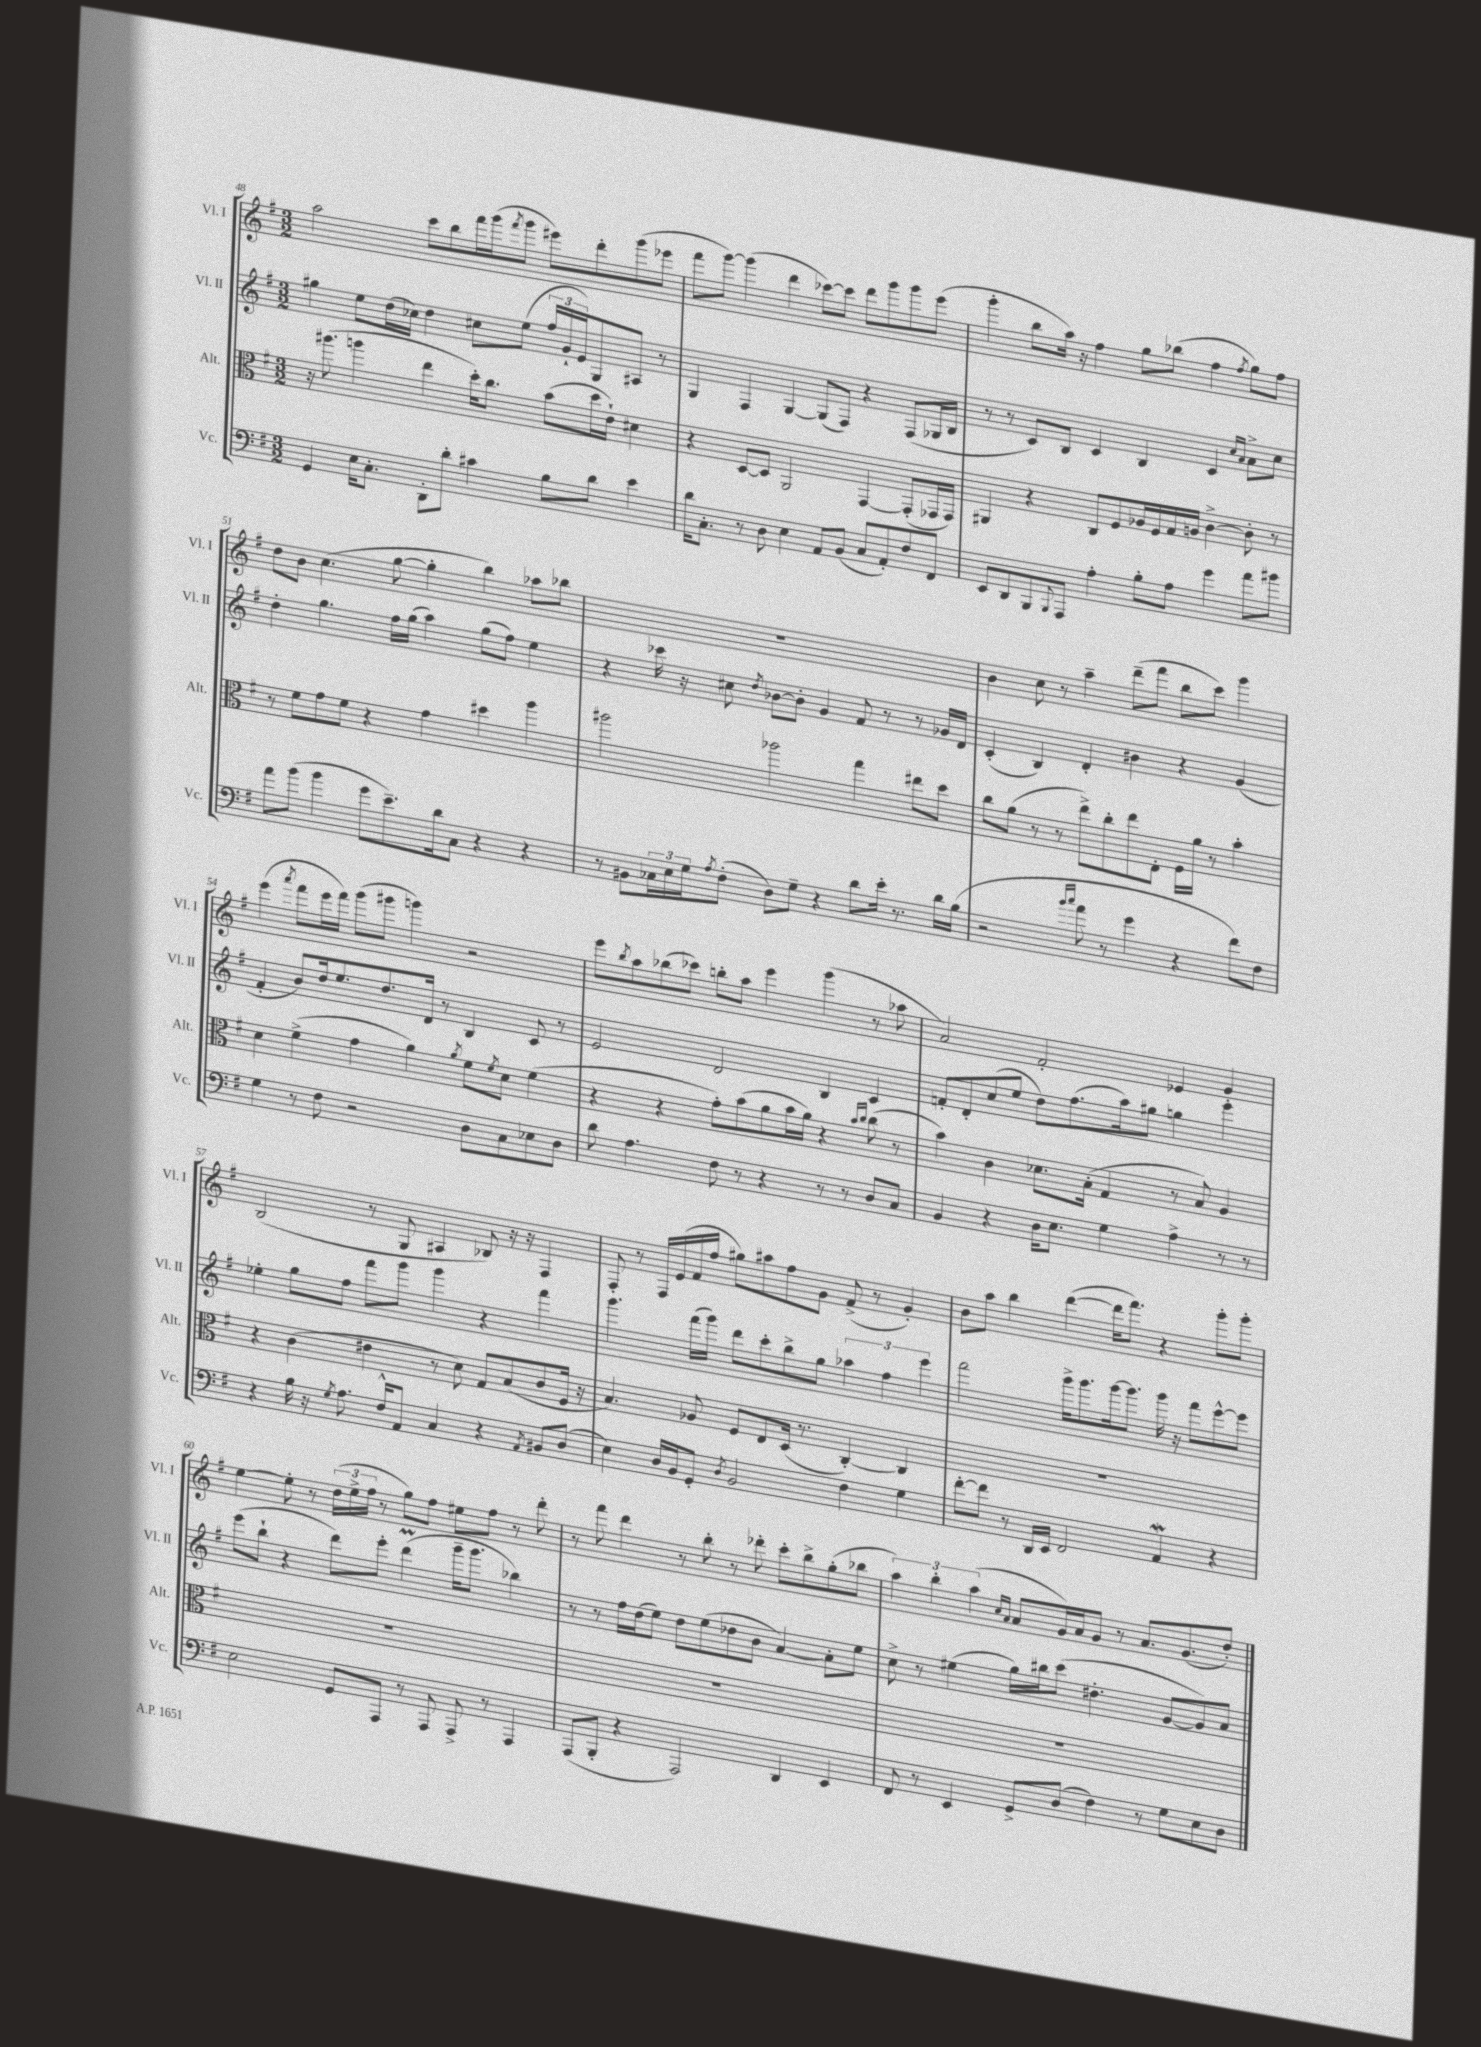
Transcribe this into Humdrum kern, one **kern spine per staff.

**kern	**kern	**kern	**kern
*part4	*part3	*part2	*part1
*staff4	*staff3	*staff2	*staff1
*I"Vc.	*I"Alt.	*I"Vl. II	*I"Vl. I
*I'Vc.	*I'Alt.	*I'Vl. II	*I'Vl. I
*clefF4	*clefC3	*clefG2	*clefG2
*k[f#]	*k[f#]	*k[f#]	*k[f#]
*M3/2	*M3/2	*M3/2	*M3/2
=48	=48	=48	=48
4GG/	16r	4gg#X\	2aa\
.	(8.aa#X\	.	.
16E\KL	4aan\	8ee\L	.
8.C'\J	.	.	.
.	.	(16dd\L	.
.	.	16cc-X\JJ)	.
8DD'\L	4ee\	4dd\	8ccc\L
8d'\J	.	.	8bb\
4c#X\	16dd'\KL)	8cc#X\L	16fff#\L
.	8.cc\J	.	(16ggg\J
.	.	.	8qfff#/
.	.	(8ee\J	8ggg\J
8B\L	(8b\L	24ff#/LL	8eee#X\L)
.	.	24g`/	.
.	.	24e/J)	.
8d\J	16dd\L	8G/	8ddd'\
.	16e`\JJ)	.	.
4e\	4d#X\	8A#X/J	(8ggg\
.	.	8r	8eee-X\J
=49	=49	=49	=49
16d\KL	4r	4G/	8fff#\L
8.C'\J	.	.	.
.	.	.	[8ggg\J)
8r	[8D/L	4F#/	(4ggg\]
8D\	8D/J]	.	.
4E\	2AA/	[4G/	4ddd\
8AA/L	.	(8G/L]	[8ccc-X\L)
(8BB/J	.	8F#/J)	8ccc-\J]
8C/L	[4GG/	4r	8ddd\L
8AA'/)	.	.	8ggg\
8F#/	(8GG'/L]	(8F#/L	8ggg\
8FF#/J	16GG-X/L	16G-X/L	(8eee\J
.	16GG-/JJ)	16B/JJ	.
=50	=50	=50	=50
8EE/L	4AA#X/	8r	4ggg'\
8DD/	.	8r	.
8BBB/	4r	8c/L)	8bb\L
8qqBBB/	.	.	.
8AAA/J	.	8B/J	16aa\Jk)
.	.	.	16r
4A'\	8C/L	4c/	4ff#\
.	8F#/	.	.
8B'\L	16A-X/L	4B/	8gg\L
.	16F#/	.	.
8A\J	16G/	.	(8bb-X\J
.	16An/JJ	.	.
4g\	[4c^\	4c/	4ff#\
.	.	16qqcc/LL	.
.	.	16qqa/JJ	8qff#/
8a\L	8c'\]	8a^\L	8gg\L)
8b#X\J	8r	8cc\J	8ff#\J
!!LO:LB:g=z
=51	=51	=51	=51
8a\L	8r	4dd'\	8dd\L
(8b\J	8f#\L	.	8b\J
4b\	8g\	4.gg\	(4.cc\
.	8f#\J	.	.
8g\L	4r	.	.
8.e~\)	.	16ff#\LL	[8gg\
.	.	(16gg\JJ	.
.	4g\	4aa\)	4gg'\]
16d\k	.	.	.
8C\J	.	.	.
4r	4dd#X\	(8gg\L	4bb\)
.	.	8ff#\J)	.
4r	4aa\	4ee\	8aa-X\L
.	.	.	8bb-X\J
=52	=52	=52	=52
8r	2aa#X\	4r	1.r
8BB#X\L	.	.	.
24C-X\L	.	16ccc-X\	.
24E\	.	.	.
.	.	16r	.
24G\J	.	.	.
8qA/	.	.	.
(8F#'\J	.	8cc#X\	.
.	.	8qdd/	.
8D\L)	2aa-X\	[8b-X\L	.
8G~\J	.	8b-'\J]	.
4r	.	4g/	.
8d\L	4gg\	8f#/	.
16e'\Jk	.	8r	.
8.r	.	.	.
.	8ee#X\L	8r	.
16d\LL	8dd\J	16g-X/LL	.
(16B\JJ	.	16d/JJ	.
=53	=53	=53	=53
2r	8cc\L	(4c'/	4b\
.	(8a\J	.	.
.	8r	4B/)	8cc\
.	8r	.	8r
16qqb/LL	.	.	.
16qqcc/JJ	.	.	.
8a\	8ee^\L)	4d'/	4aa~\
8r	8cc'\	.	.
4g\	8ee\	4b#X\	(8ddd~\L
.	8E'\J	.	8fff#\J
4r	16F#\LL	4r	8bb\L
.	16a\JJ	.	.
.	8r	.	8ccc\J)
8f#\L)	4b'\	(4g/	4ggg\
8F#\J	.	.	.
!!LO:LB:g=z
=54	=54	=54	=54
4G\	4d\	4f#'/	(4eee\
.	.	.	8qaaa/
8r	(4f#^\	8b/L)	8fff#\L
8F#\	.	16dd/k	16eee\L
.	.	8.ee/	16fff#\JJ)
2r	4g\	.	(8ggg\L
.	.	8.dd/	8ggg#X\J
.	4a\)	.	4gggn\)
.	.	16d/Jk	.
.	.	8r	.
.	8qa/	.	.
8D\L	8f#\L	4B/	2r
.	8qf#/	.	.
8C\	8d\J	.	.
8E-X\	(4f#\	8c/	.
8D\J	.	8r	.
=55	=55	=55	=55
8d\	4r	2e/	8eee\L
.	.	.	8qbb/
4.A\	.	.	8aa\
.	4r	.	(8bb-X\
.	.	.	8ccc-X\J)
8F#\	8g'\L)	2d/	8bbn'\L
8r	(8b\	.	8aa\J
4r	8a\	.	4eee\
.	16b\L	.	.
.	16a\JJ)	.	.
8r	4r	4B/	(4ggg\
8r	.	.	.
.	16qqb/LL	.	.
.	16qqcc/JJ	.	.
8D/L	(8cc\	4c/	8r
8C/J	8r	.	8aa-X\
=56	=56	=56	=56
4BB/	4b\)	8fn'/L	2a/)
.	.	8d'/	.
4r	4c\	(8cc/	.
.	.	8ee/J	.
16D\KL	8.d-X\L	8dd\L)	2f#'/
8.E\J	.	.	.
.	.	(8.ff#\	.
.	(16B'\Jk	.	.
4G\	4G/	.	.
.	.	16aa\k)	.
.	.	8gg#X\J	.
4A^\	8r	4ggn\	4e-X/
.	8B/)	.	.
8r	4A/	4eee'\	4g/
8r	.	.	.
!!LO:LB:g=z
=57	=57	=57	=57
4r	4r	4ee-X'\	(2B/
16B\	(4c\	8gg\L	.
16r	.	.	.
8qG/	.	.	.
8.A\	.	8ff#\J	.
.	4e#X\	8fff#\L	8r
16F#^^/KL	.	.	.
8AA/J	.	8ggg\J	8G/
4C/	8r	4ggg\	4A#X/
.	8d\)	.	.
4r	8G/L	4r	8B-X/)
.	(8B/	.	16r
.	.	.	16r
8qAA/	.	.	.
8BB#X/L	8c/	4fff#\	4F#/
(8D/J	16F#/Jk	.	.
.	16r	.	.
=58	=58	=58	=58
4E\)	4.B/)	4.ggg\	8F#'/
.	.	.	8r
16D/LL	.	.	16F#/LL
16BB/J	.	.	(16e/
8GG'/J	8A-X/	(16fff#\LL	16f#/
.	.	16ggg\JJ)	16ff#/JJ
8qD/	.	.	.
2BB/	8F#/L	8ddd\L	8gg#X\L)
.	8E/	8ccc'\	8aa#X\
.	(16D/Jk	8bb^\	8ff#\
.	8.r	.	.
.	.	8gg\J	8g\J
4F#\	[4C'/)	6aa-X\	(8f#^/
.	.	.	8r
.	.	6ff#\	.
4G\	4C/]	.	4g'/)
.	.	6eee\	.
=59	=59	=59	=59
[8f#'\L	1.r	2fff#\	8b\L
8f#\J]	.	.	8aa\J
8r	.	.	4bb\
16DD/LL	.	.	.
16EE/JJ	.	.	.
2FF#/	.	16ggg^\KL	([4ddd\
.	.	8.ggg\	.
.	.	[16ggg\k	16ddd\KL]
.	.	8.ggg\J]	8.fff#\J)
4AAW/	.	16ggg\	4r
.	.	16r	.
.	.	8fff#\L	.
4r	.	[8eee^^\	8ggg'\L
.	.	8eee\J]	8ggg'\J
!!LO:LB:g=z
=60	=60	=60	=60
2E\	1.r	(8eee\L	[4ee\
.	.	8bb`\J	.
.	.	4r	8ee'\]
.	.	.	8r
8GG/L	.	8ddd\L)	(24dd\LL
.	.	.	24ee^\
.	.	.	24ff#\JJ
8AAA/J	.	8eee'\J	8r
8r	.	(4dddM\	8gg\L)
8AAA/	.	.	8ff#\J
8AAA^/	.	16ggg~\KL	8ee#X\L
.	.	8.ggg\J	.
8r	.	.	8ff#\J
4AAA/	.	4bb-X\)	8r
.	.	.	8ddd'\
=61	=61	=61	=61
(8AAA/L	1.r	8r	8r
8BBB'/J	.	8r	8fff#\
4r	.	16ff#\LL	4ddd\
.	.	(16dd\J	.
.	.	8ee\J)	.
2AAA/)	.	8dd\L	8r
.	.	(8ee\	8bb'\
.	.	8dd-X\	8r
.	.	8b\J	8ddd-X'\
4DD/	.	[4a/)	8ccc'\L
.	.	.	8bb^\
4EE/	.	8a'\L]	(8gg'\
.	.	8ee\J	8bb-X\J
=62	=62	=62	=62
8FF#/	1.r	8cc^\	6aa\)
8r	.	8r	.
.	.	.	6bb'\
4EE/	.	(4ee#X\	.
.	.	.	(6aa\
.	.	.	16qqcc/LL
.	.	.	16qqa/JJ
8GG^/L	.	16gg\LL)	8a/L
.	.	16bb#X\J	.
(8D/J	.	(8ccc\J	16g/L)
.	.	.	16a/J
4F#\)	.	4.dd#X'\	8g/J
.	.	.	8r
8r	.	.	8.a/L
8G\L	.	[8g/L	.
.	.	.	(8.g/
8E\	.	8g/])	.
8D\J	.	8a/J	8dd'/J)
==	==	==	==
*-	*-	*-	*-
